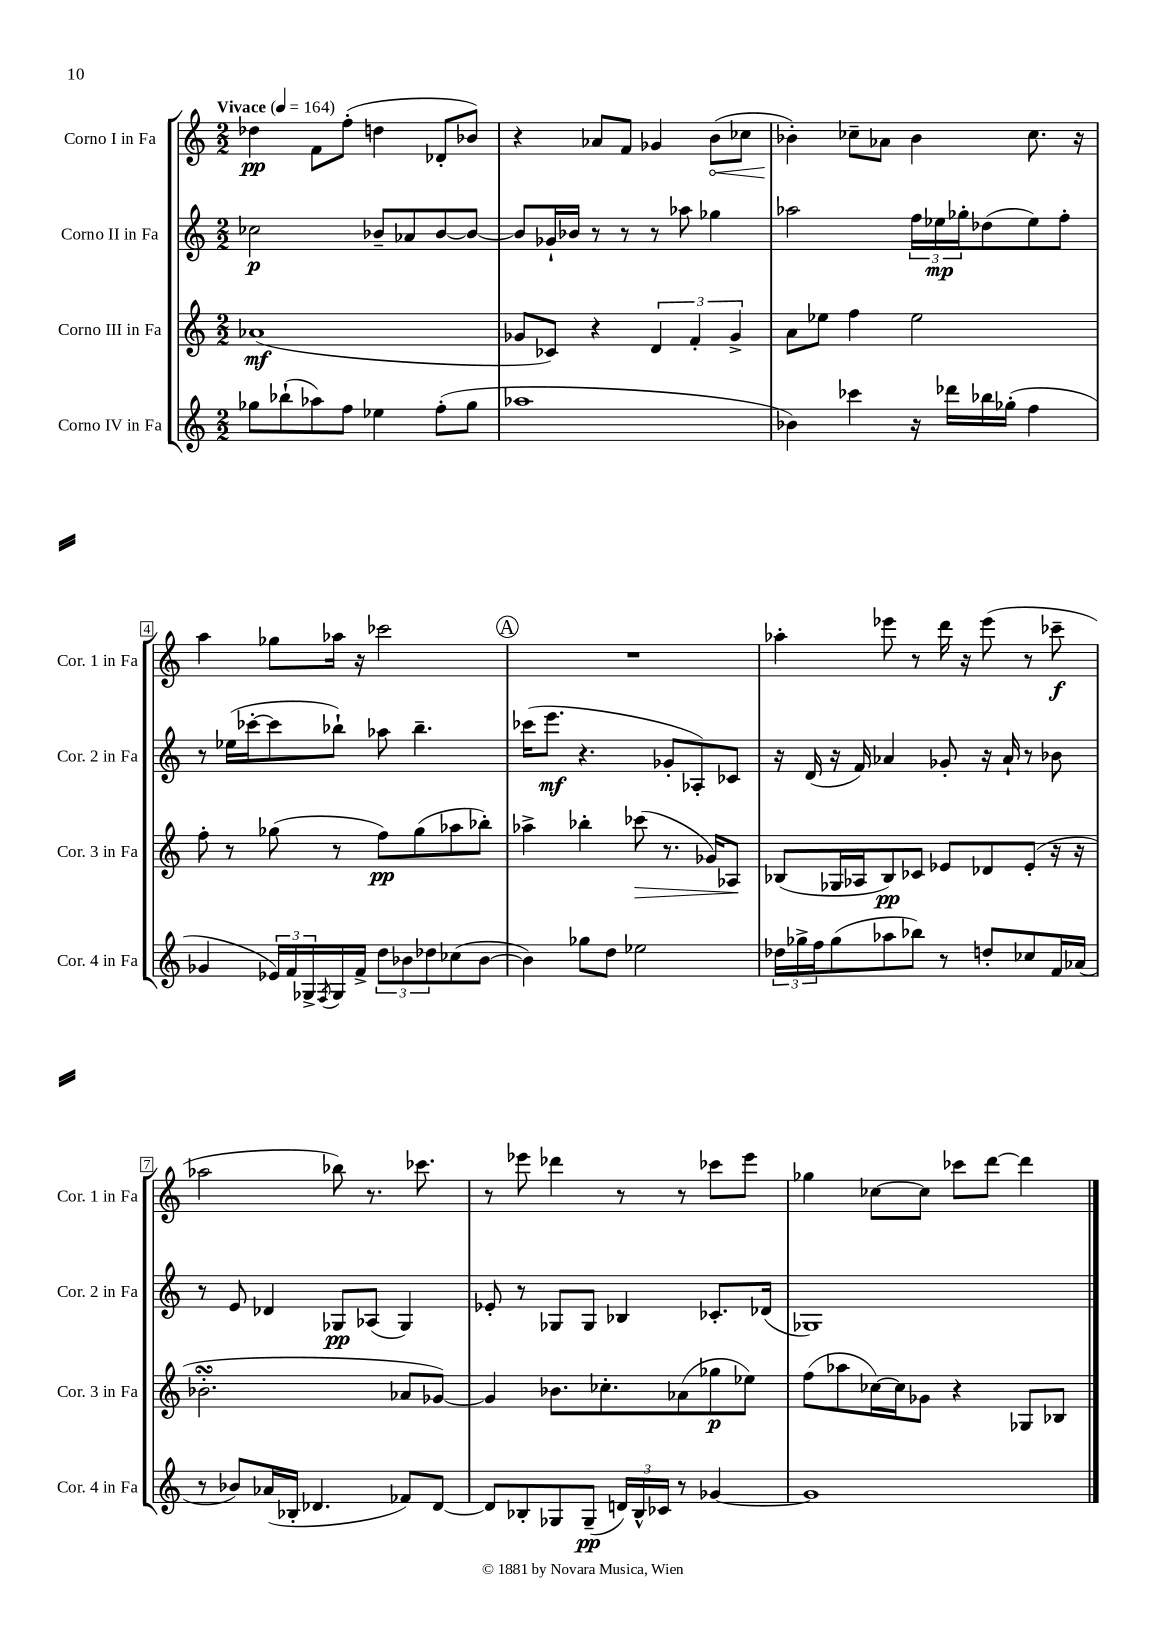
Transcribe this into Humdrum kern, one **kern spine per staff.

**kern	**dynam	**kern	**dynam	**kern	**dynam	**kern	**dynam
*part4	*part4	*part3	*part3	*part2	*part2	*part1	*part1
*staff4	*staff4	*staff3	*staff3	*staff2	*staff2	*staff1	*staff1
*I"Corno IV in Fa	*	*I"Corno III in Fa	*	*I"Corno II in Fa	*	*I"Corno I in Fa	*
*I'Cor. 4 in Fa	*	*I'Cor. 3 in Fa	*	*I'Cor. 2 in Fa	*	*I'Cor. 1 in Fa	*
*clefG2	*	*clefG2	*	*clefG2	*	*clefG2	*
*k[]	*	*k[]	*	*k[]	*	*k[]	*
*M2/2	*	*M2/2	*	*M2/2	*	*M2/2	*
*MM164	*	*MM164	*	*MM164	*	*MM164	*
=1	=1	=1	=1	=1	=1	=1	=1
!	!	!	!	!	!	!LO:TX:a:B:t=Vivace	!
8gg-X\L	.	(1a-X	mf	2cc-X\	p	4dd-X\	pp
(8bb-X`\	.	.	.	.	.	.	.
8aa-X\)	.	.	.	.	.	8f\L	.
8ff\J	.	.	.	.	.	(8ff'\J	.
4ee-X\	.	.	.	8b-X~/L	.	4ddn\	.
.	.	.	.	8a-X/	.	.	.
(8ff'\L	.	.	.	[8b-/	.	8d-X'/L	.
8gg-\J	.	.	.	8b-/J_	.	8b-X/J)	.
=2	=2	=2	=2	=2	=2	=2	=2
1aa-X	.	8g-X/L	.	8b-/L]	.	4r	.
.	.	8c-X/J)	.	16g-X`/L	.	.	.
.	.	.	.	16b-X/JJ	.	.	.
.	.	4r	.	8r	.	8a-X/L	.
.	.	.	.	8r	.	8f/J	.
.	.	6d/	.	8r	.	4g-X/	.
.	.	.	.	8aa-X\	.	.	.
.	.	6f'/	.	.	.	.	.
!	!	!	!	!	!	!	!LO:HP:b
.	.	.	.	4gg-X\	.	(8b\L	<
.	.	6g-^/	.	.	.	.	.
.	.	.	.	.	.	8cc-X\J	.
=3	=3	=3	=3	=3	=3	=3	=3
4b-X\)	.	8a\L	.	2aa-X\	.	4b-X'\)	.
.	.	8ee-X\J	.	.	.	.	.
4ccc-X\	.	4ff\	.	.	.	8cc-X~\L	[
.	.	.	.	.	.	8a-X\J	.
16r	.	2ee-\	.	24ff\LL	.	4b-\	.
.	.	.	.	24ee-X\	mp	.	.
16ddd-X\LL	.	.	.	.	.	.	.
.	.	.	.	24gg-X'\J	.	.	.
16bb-X\	.	.	.	(8dd-X\	.	.	.
(16gg-X'\JJ	.	.	.	.	.	.	.
4ff\	.	.	.	8ee-\)	.	8.cc-\	.
.	.	.	.	8ff'\J	.	.	.
.	.	.	.	.	.	16r	.
!!LO:LB:g=z
=4	=4	=4	=4	=4	=4	=4	=4
4g-X/	.	8ff'\	.	8r	.	4aa\	.
.	.	8r	.	(16ee-X\LL	.	.	.
.	.	.	.	[16ccc-X'\J	.	.	.
24e-X/LL)	.	(8gg-X\	.	8ccc-\]	.	8gg-X\L	.
24f/	.	.	.	.	.	.	.
24G-X^/	.	.	.	.	.	.	.
8qF/	.	.	.	.	.	.	.
16G-/	.	8r	.	8bb-X`\J)	.	16aa-X\Jk	.
16f^/JJ	.	.	.	.	.	16r	.
12dd\L	.	8ff\L)	pp	8aa-X\	.	2ccc-X\	.
12b-X\	.	.	.	.	.	.	.
.	.	(8gg-\	.	4.bb-~\	.	.	.
12dd-X\	.	.	.	.	.	.	.
(8cc-X\	.	8aa-X\	.	.	.	.	.
[8b-\J	.	8bb-X'\J)	.	.	.	.	.
!!LO:REH:place=s1:t=A
=5	=5	=5	=5	=5	=5	=5	=5
4b-\])	.	4aa-X^\	.	(16ccc-X\KL	.	1r	.
.	.	.	.	8.eee\J	mf	.	.
8gg-X\L	.	4bb-X'\	.	4.r	.	.	.
8dd\J	.	.	.	.	.	.	.
!	!	!	!LO:HP:b	!	!	!	!
2ee-X\	.	(8ccc-X\	>	.	.	.	.
.	.	8.r	.	8g-X'/L	.	.	.
.	.	.	.	8A-X'/)	.	.	.
.	.	16g-X/KL)	.	.	.	.	.
.	.	8A-X/J	.	8c-X/J	.	.	.
.	.	.	]	.	.	.	.
=6	=6	=6	=6	=6	=6	=6	=6
24dd-X\LL	.	(8B-X/L	.	16r	.	4aa-X'\	.
24gg-X^\	.	.	.	.	.	.	.
.	.	.	.	(16d/	.	.	.
24ff\J	.	.	.	.	.	.	.
(8gg-\	.	16G-X/L	.	16r	.	.	.
.	.	16A-X/J	.	16f/)	.	.	.
8aa-X\	.	8B-/)	pp	4a-X/	.	8eee-X\	.
8bb-X\J)	.	8c-X/J	.	.	.	8r	.
8r	.	8e-X/L	.	8g-X'/	.	16ddd\	.
.	.	.	.	.	.	16r	.
8ddn'/L	.	8d-X/	.	16r	.	(8eee-\	.
.	.	.	.	16a-`/	.	.	.
8cc-X/	.	(8e-'/J	.	8r	.	8r	.
16f/L	.	16r	.	8b-X\	.	8ccc-X~\	f
(16a-X/JJ	.	16r	.	.	.	.	.
!!LO:LB:g=z
=7	=7	=7	=7	=7	=7	=7	=7
8r	.	2.b-XsSSs'\	.	8r	.	2aa-X\	.
8b-X/L)	.	.	.	8e/	.	.	.
(16a-X/L	.	.	.	4d-X/	.	.	.
16B-X'/JJ	.	.	.	.	.	.	.
4.d-X/	.	.	.	.	.	.	.
.	.	.	.	8G-X/L	pp	8bb-X\)	.
.	.	.	.	(8A-X/J	.	8.r	.
8f-X/L)	.	8a-X/L	.	4G-/)	.	.	.
.	.	.	.	.	.	8.ccc-X\	.
[8d-/J	.	[8g-X/J)	.	.	.	.	.
=8	=8	=8	=8	=8	=8	=8	=8
8d-/L]	.	4g-/]	.	8e-X'/	.	8r	.
8B-X'/	.	.	.	8r	.	8eee-X\	.
8G-X/	.	8.b-X\L	.	8G-X/L	.	4ddd-X\	.
(8G-~/J	pp	.	.	8G-/J	.	.	.
.	.	8.cc-X'\	.	.	.	.	.
24dn/LL)	.	.	.	4B-X/	.	8r	.
24B-^^/	.	.	.	.	.	.	.
24c-X/JJ	.	.	.	.	.	.	.
8r	.	(8a-X\	.	.	.	8r	.
[4g-X/	.	8gg-X\	p	8.c-X'/L	.	8ccc-X\L	.
.	.	8ee-X\J)	.	.	.	8eee-\J	.
.	.	.	.	(16d-X/Jk	.	.	.
=9	=9	=9	=9	=9	=9	=9	=9
1g-]	.	(8ff\L	.	1G-X)	.	4gg-X\	.
.	.	8aa-X\	.	.	.	.	.
.	.	[16cc-X\L)	.	.	.	[8cc-X\L	.
.	.	16cc-\J]	.	.	.	.	.
.	.	8g-X\J	.	.	.	8cc-\J]	.
.	.	4r	.	.	.	8ccc-X\L	.
.	.	.	.	.	.	[8ddd\J	.
.	.	8G-X/L	.	.	.	4ddd\]	.
.	.	8B-X/J	.	.	.	.	.
==	==	==	==	==	==	==	==
*-	*-	*-	*-	*-	*-	*-	*-
